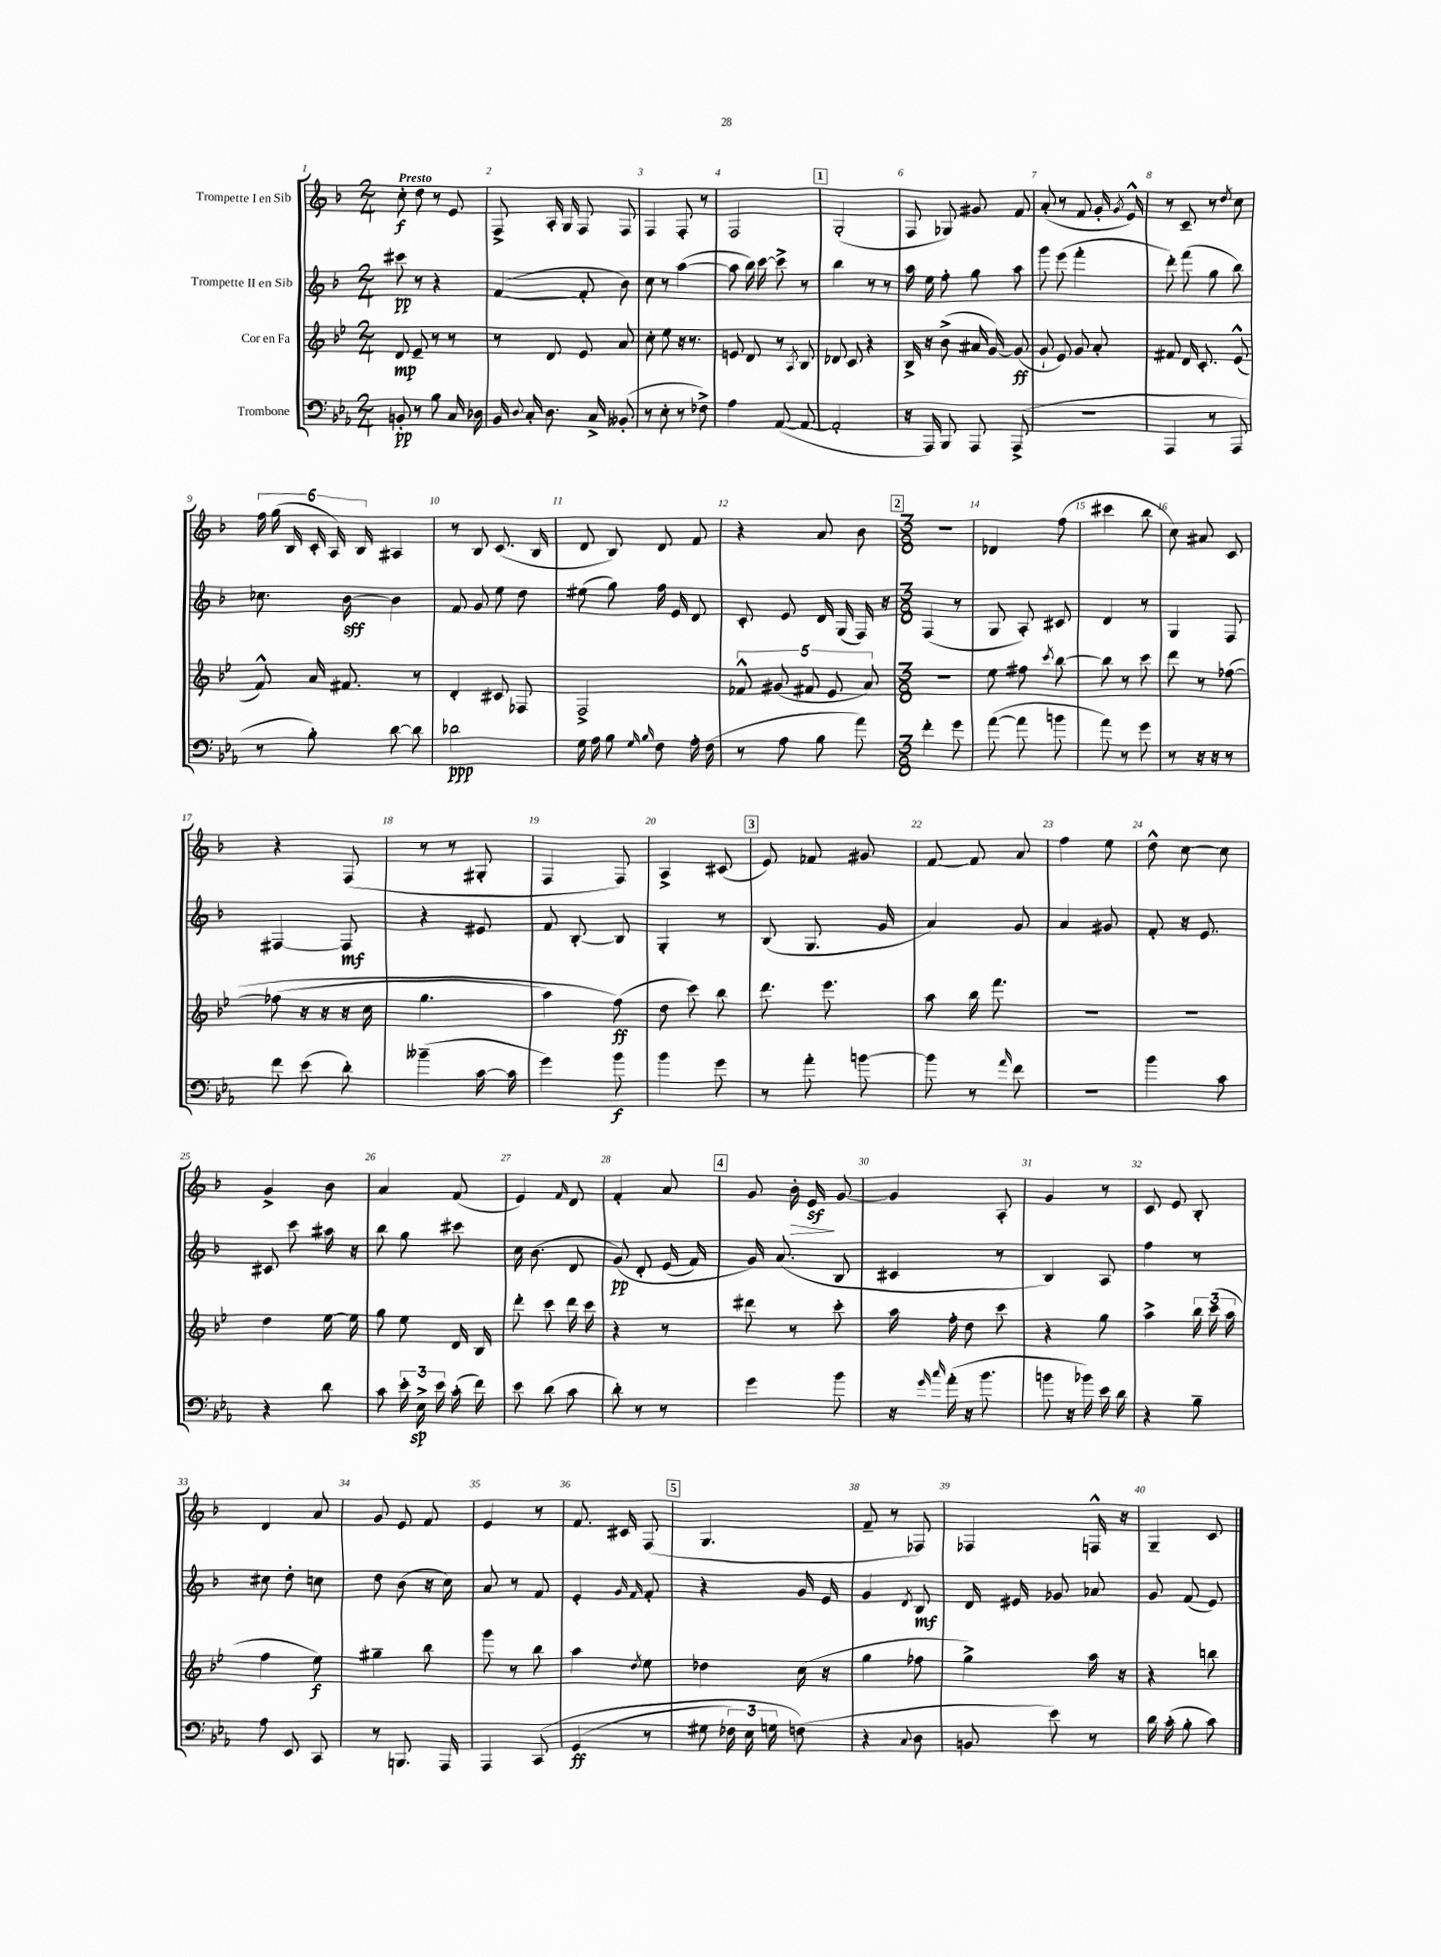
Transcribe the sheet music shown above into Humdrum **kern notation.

**kern	**dynam	**kern	**dynam	**kern	**dynam	**kern	**dynam
*part4	*part4	*part3	*part3	*part2	*part2	*part1	*part1
*staff4	*staff4	*staff3	*staff3	*staff2	*staff2	*staff1	*staff1
*I"Trombone	*	*I"Cor en Fa	*	*I"Trompette II en Sib	*	*I"Trompette I en Sib	*
*clefF4	*	*clefG2	*	*clefG2	*	*clefG2	*
*k[b-e-a-]	*	*k[b-e-]	*	*k[b-]	*	*k[b-]	*
*M2/4	*	*M2/4	*	*M2/4	*	*M2/4	*
=1	=1	=1	=1	=1	=1	=1	=1
!	!	!	!	!	!	!LO:TX:a:B:t=Presto	!
8BBn'/	pp	8d/	mp	8ccc#X\	pp	8cc'\	f
8r	.	8e-~/	.	8r	.	8dd\	.
8B-\	.	8r	.	4r	.	8r	.
16C/	.	8r	.	.	.	8e/	.
16D-X\	.	.	.	.	.	.	.
=2	=2	=2	=2	=2	=2	=2	=2
16BB-/	.	8r	.	([4f/	.	8F^/	.
8qqD/	.	.	.	.	.	.	.
16C'/	.	.	.	.	.	.	.
8.D\	.	8d/	.	.	.	16A'/	.
.	.	.	.	.	.	16G/	.
.	.	8e-/	.	8f'/]	.	8F/	.
16C^/	.	.	.	.	.	.	.
(8BB--X'/	.	8a/	.	8b-\)	.	8F/	.
=3	=3	=3	=3	=3	=3	=3	=3
8r	.	8cc'\	.	8cc\	.	4F/	.
8E-'\	.	8ee-\	.	8r	.	.	.
8r	.	16r	.	([4aa\	.	8F'/	.
.	.	8.r	.	.	.	.	.
8F-X^\)	.	.	.	.	.	8r	.
=4	=4	=4	=4	=4	=4	=4	=4
4A-\	.	8en/	.	8aa\]	.	2F/	.
.	.	8d/	.	16bb-\)	.	.	.
.	.	.	.	[16ccc\	.	.	.
([8AA-/	.	8r	.	8ccc^\]	.	.	.
.	.	8qA/	.	.	.	.	.
8AA-/_	.	8B-/	.	8r	.	.	.
!!LO:REH:place=s1:t=1
=5	=5	=5	=5	=5	=5	=5	=5
2AA-'/]	.	8d-X/	.	4bb-\	.	(2G'/	.
.	.	8c/	.	.	.	.	.
.	.	4r	.	8r	.	.	.
.	.	.	.	8r	.	.	.
=6	=6	=6	=6	=6	=6	=6	=6
16r	.	16B-^/	.	16aa\	.	8F/	.
16AAA-/)	.	16r	.	16ee\	.	.	.
8BBB-/	.	(8b-^\	.	8ff'\	.	8G-X/)	.
8AAA-/	.	16a#X/	.	8gg\	.	8g#X/	.
.	.	[16g/)	.	.	.	.	.
(8AAA-^/	.	(8g/]	ff	8aa\	.	8f/	.
=7	=7	=7	=7	=7	=7	=7	=7
2r	.	8g`/	.	8ggg\	.	(8a'/	.
.	.	8e-/)	.	(8eee\	.	8r	.
.	.	8g/	.	4fff'\	.	8f/	.
.	.	8a'/	.	.	.	16g'/	.
.	.	.	.	.	.	8qg/	.
.	.	.	.	.	.	16e^^/)	.
=8	=8	=8	=8	=8	=8	=8	=8
4AAA-/	.	8f#X/	.	8ddd'\)	.	8r	.
.	.	16d/	.	(8fff\	.	8c~/	.
.	.	8.c'/	.	.	.	.	.
8r	.	.	.	8gg\	.	8r	.
.	.	.	.	.	.	8qdd/	.
8AAA-/	.	(8e-^^/	.	8bb-\)	.	8cc\	.
!!LO:LB:g=z
=9	=9	=9	=9	=9	=9	=9	=9
8r	.	8f^^/)	.	8.cc-X\	.	24ff\	.
.	.	.	.	.	.	(24gg\	.
.	.	.	.	.	.	24B-/	.
8B-'\)	.	16a/	.	.	.	24c'/	.
.	.	.	.	.	.	24A/)	.
.	.	8.f#X/	.	[16b-\	sff	.	.
.	.	.	.	.	.	24B-/	.
[8d\	.	.	.	4b-\]	.	4A#X/	.
8d\]	.	8r	.	.	.	.	.
=10	=10	=10	=10	=10	=10	=10	=10
2d-X\	ppp	4d'/	.	8f/	.	8r	.
.	.	.	.	8g/	.	8B-/	.
.	.	8c#X/	.	8ee\	.	(8.c/	.
.	.	8F-X/	.	8dd\	.	.	.
.	.	.	.	.	.	16B-/	.
=11	=11	=11	=11	=11	=11	=11	=11
16G\	.	2F^/	.	(8ee#X\	.	8d/	.
16A-\	.	.	.	.	.	.	.
8B-\	.	.	.	8gg\)	.	8B-/)	.
16qqG/	.	.	.	.	.	.	.
16qqB-/	.	.	.	.	.	.	.
8F\	.	.	.	16ff\	.	8d/	.
.	.	.	.	16e/	.	.	.
16A-'\	.	.	.	8d/	.	8f/	.
(16F\	.	.	.	.	.	.	.
=12	=12	=12	=12	=12	=12	=12	=12
8r	.	10f-X^^/	.	8c'/	.	4r	.
.	.	(10g#X/	.	.	.	.	.
8A-\	.	.	.	8e/	.	.	.
.	.	10f#X/	.	.	.	.	.
8B-\	.	.	.	16d/	.	8a/	.
.	.	10e-/	.	.	.	.	.
.	.	.	.	(16G/	.	.	.
8a-\)	.	.	.	16F/)	.	8b-\	.
.	.	10a/)	.	.	.	.	.
.	.	.	.	16r	.	.	.
!!LO:REH:place=s1:t=2
=13	=13	=13	=13	=13	=13	=13	=13
*M3/8	*	*M3/8	*	*M3/8	*	*M3/8	*
4f'\	.	4.r	.	(4F/	.	4.r	.
8g\	.	.	.	8r	.	.	.
=14	=14	=14	=14	=14	=14	=14	=14
([8a-\	.	8ee-\	.	8G/	.	4d-X/	.
8a-\]	.	8ff#X\	.	8A'/)	.	.	.
.	.	8qccc/	.	.	.	.	.
8bn\	.	[8bb-\	.	8c#X/	.	(8ff\	.
=15	=15	=15	=15	=15	=15	=15	=15
8a-\)	.	8bb-\]	.	4d/	.	4ccc#X\	.
8r	.	8r	.	.	.	.	.
8g\	.	8ccc\	.	8r	.	8bb-\	.
=16	=16	=16	=16	=16	=16	=16	=16
8r	.	8ddd\	.	4G/	.	8cc\)	.
16r	.	8r	.	.	.	8a#X/	.
16r	.	.	.	.	.	.	.
8r	.	([8ff-X\	.	8F/	.	8c/	.
!!LO:LB:g=z
=17	=17	=17	=17	=17	=17	=17	=17
8f\	.	(8ff-X\]	.	[4F#X/	.	4r	.
(8e-\	.	16r	.	.	.	.	.
.	.	16r	.	.	.	.	.
8d'\)	.	16r	.	8F#/]	mf	(8F/	.
.	.	16cc\	.	.	.	.	.
=18	=18	=18	=18	=18	=18	=18	=18
(4b--X~\	.	4.gg\	.	4r	.	8r	.
.	.	.	.	.	.	8r	.
[16c\	.	.	.	8e#X/	.	8G#X'/	.
16c\]	.	.	.	.	.	.	.
=19	=19	=19	=19	=19	=19	=19	=19
4g\)	.	4aa\)	.	8f/	.	4F/	.
.	.	.	.	[8B-'/	.	.	.
8b-\	f	(8ff\)	ff	8B-/]	.	8F/)	.
=20	=20	=20	=20	=20	=20	=20	=20
4b-\	.	8dd\	.	4G'/	.	4A^/	.
.	.	8ccc\)	.	.	.	.	.
8g\	.	8bb-\	.	8r	.	(8c#X/	.
!!LO:REH:place=s1:t=3
=21	=21	=21	=21	=21	=21	=21	=21
8r	.	8.ddd\	.	(8B-/	.	8e/)	.
8a-'\	.	.	.	8.G/	.	8f-X/	.
.	.	8.eee-\	.	.	.	.	.
[8bn\	.	.	.	.	.	8g#X/	.
.	.	.	.	16g/	.	.	.
=22	=22	=22	=22	=22	=22	=22	=22
8b\]	.	8aa\	.	4a/)	.	[8f/	.
8r	.	16bb-\	.	.	.	8f/]	.
.	.	8.fff\	.	.	.	.	.
16qqa-/	.	.	.	.	.	.	.
8f\	.	.	.	8g/	.	8a/	.
=23	=23	=23	=23	=23	=23	=23	=23
4.r	.	4.r	.	4a/	.	4ff\	.
.	.	.	.	8g#X/	.	8ee\	.
=24	=24	=24	=24	=24	=24	=24	=24
4b-\	.	4.r	.	8f'/	.	8dd^^\	.
.	.	.	.	16r	.	[8cc\	.
.	.	.	.	8.e/	.	.	.
8c\	.	.	.	.	.	8cc\]	.
!!LO:LB:g=z
=25	=25	=25	=25	=25	=25	=25	=25
4r	.	4dd\	.	8c#X/	.	4g^/	.
.	.	.	.	8ccc\	.	.	.
8d\	.	[16ee-\	.	16aa#X\	.	8b-\	.
.	.	16ee-\]	.	16r	.	.	.
=26	=26	=26	=26	=26	=26	=26	=26
8c\	.	8gg\	.	8bb-\	.	4a/	.
24e-'\	.	8ee-\	.	8gg\	.	.	.
24E-^\	sp	.	.	.	.	.	.
24e-\	.	.	.	.	.	.	.
(16c'\	.	16d/	.	8ccc#X\	.	(8f/	.
16f\)	.	16B-/	.	.	.	.	.
=27	=27	=27	=27	=27	=27	=27	=27
8e-\	.	8ddd'\	.	16cc\	.	4e/)	.
.	.	.	.	(8.b-\	.	.	.
(8d\	.	8ccc\	.	.	.	.	.
.	.	.	.	.	.	16qqf/	.
8c\	.	16ddd\	.	8d/	.	8d/	.
.	.	16ccc\	.	.	.	.	.
=28	=28	=28	=28	=28	=28	=28	=28
8d'\)	.	4r	.	(8g/)	pp	4f'/	.
8r	.	.	.	8d'/	.	.	.
8r	.	8r	.	(16e/	.	8a/	.
.	.	.	.	16f/)	.	.	.
!!LO:REH:place=s1:t=4
=29	=29	=29	=29	=29	=29	=29	=29
4g\	.	8ddd#X\	.	16g/)	.	8g/	.
.	.	.	.	(8.a/	.	.	.
!	!	!	!	!	!	!	!LO:HP:b
.	.	8r	.	.	.	16b-'\	>
.	.	.	.	.	.	16ez/	.
8b-\	.	8ccc'\	.	8B-/	.	[8g/	]
=30	=30	=30	=30	=30	=30	=30	=30
16r	.	16aa\	.	4c#X/	.	4g/]	.
16qqg/	.	.	.	.	.	.	.
16qqcc/	.	.	.	.	.	.	.
(16a-'\	.	16ff'\	.	.	.	.	.
16r	.	8dd\	.	.	.	.	.
8.b-\	.	.	.	.	.	.	.
.	.	8ccc\	.	8r	.	8A'/	.
=31	=31	=31	=31	=31	=31	=31	=31
8bn\	.	4r	.	4B-/)	.	4g/	.
16r	.	.	.	.	.	.	.
16b-X\)	.	.	.	.	.	.	.
16e-\	.	8gg\	.	8A/	.	8r	.
16d\	.	.	.	.	.	.	.
=32	=32	=32	=32	=32	=32	=32	=32
4r	.	4aa^\	.	4ff\	.	8c/	.
.	.	.	.	.	.	8e/	.
8B-~\	.	24bb-\	.	8r	.	8B-'/	.
.	.	(24ccc\	.	.	.	.	.
.	.	24aa\	.	.	.	.	.
!!LO:LB:g=z
=33	=33	=33	=33	=33	=33	=33	=33
8A-\	.	4ff\	.	8cc#X\	.	4d/	.
8EE-/	.	.	.	8dd'\	.	.	.
8CC/	.	8ee-\)	f	8ccn\	.	8a/	.
=34	=34	=34	=34	=34	=34	=34	=34
8r	.	4gg#X~\	.	8dd\	.	8g/	.
8.BBBn/	.	.	.	(8b-\	.	8e/	.
.	.	8bb-\	.	16r	.	8f/	.
16AAA-/	.	.	.	16cc\)	.	.	.
=35	=35	=35	=35	=35	=35	=35	=35
4AAA-/	.	8ggg\	.	8a/	.	4e/	.
.	.	8r	.	8r	.	.	.
(8CC/	.	8bb-\	.	8f/	.	8r	.
=36	=36	=36	=36	=36	=36	=36	=36
(4GG/	ff	4aa\	.	4e'/	.	8.f/	.
.	.	.	.	.	.	16c#X/	.
.	.	.	.	16qqg/	.	.	.
.	.	8qdd/	.	16qqf/	.	.	.
8r	.	8ee-\	.	8f'/	.	(8F/	.
!!LO:REH:place=s1:t=5
=37	=37	=37	=37	=37	=37	=37	=37
8G#X\	.	4dd-X\	.	4r	.	4.G/	.
24F-X\)	.	.	.	.	.	.	.
24E-\	.	.	.	.	.	.	.
24Gn\	.	.	.	.	.	.	.
(8Fn\)	.	(16cc\	.	16g/	.	.	.
.	.	16r	.	16e/	.	.	.
=38	=38	=38	=38	=38	=38	=38	=38
4r	.	4gg\	.	4g/	.	8f~/	.
.	.	.	.	.	.	8r	.
8qqC/	.	.	.	8qd/	.	.	.
8D\	.	8ff-X\	.	8B-/	mf	8F-X/)	.
=39	=39	=39	=39	=39	=39	=39	=39
8BBn/	.	4gg^\)	.	16d/	.	4F-X/	.
.	.	.	.	16e#X/	.	.	.
8e-\)	.	.	.	8g-X/	.	.	.
8r	.	16aa\	.	8a-X/	.	16Fn^^/	.
.	.	16r	.	.	.	16r	.
=40	=40	=40	=40	=40	=40	=40	=40
16d\	.	4r	.	8g/	.	4G~/	.
(16c'\	.	.	.	.	.	.	.
8B-'\	.	.	.	(8f/	.	.	.
8c\)	.	8bbn\	.	8e/)	.	8c/	.
==	==	==	==	==	==	==	==
*-	*-	*-	*-	*-	*-	*-	*-
